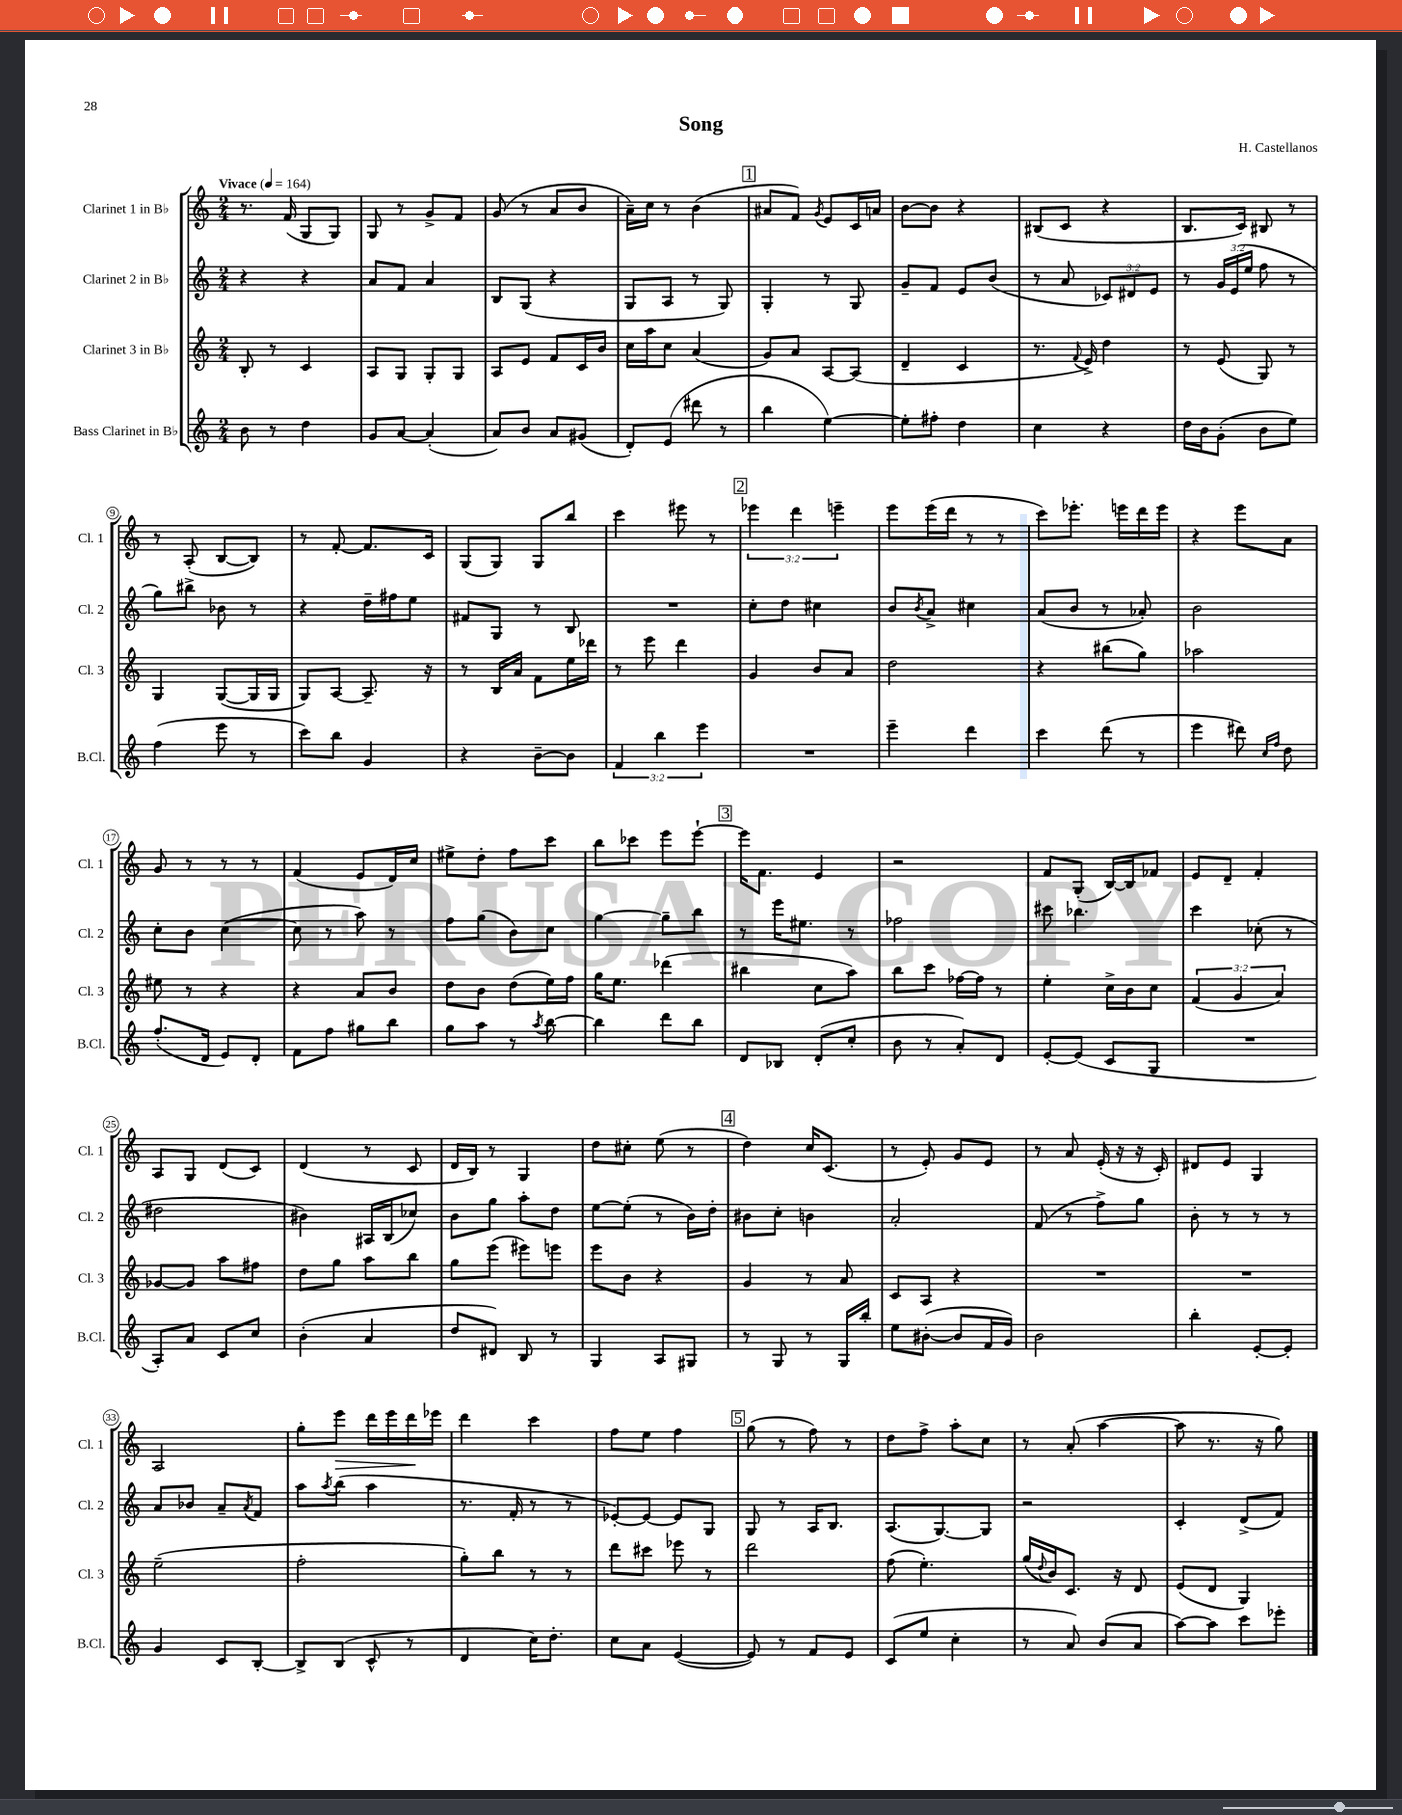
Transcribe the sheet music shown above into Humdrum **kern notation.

**kern	**kern	**kern	**kern	**dynam
*part4	*part3	*part2	*part1	*part1
*staff4	*staff3	*staff2	*staff1	*staff1
*I"Bass Clarinet in B♭	*I"Clarinet 3 in B♭	*I"Clarinet 2 in B♭	*I"Clarinet 1 in B♭	*
*I'B.Cl.	*I'Cl. 3	*I'Cl. 2	*I'Cl. 1	*
*clefG2	*clefG2	*clefG2	*clefG2	*
*k[]	*k[]	*k[]	*k[]	*
*M2/4	*M2/4	*M2/4	*M2/4	*
*MM164	*MM164	*MM164	*MM164	*
=1	=1	=1	=1	=1
!	!	!	!LO:TX:a:B:t=Vivace	!
8b\	8B'/	4r	8.r	.
8r	8r	.	.	.
.	.	.	(16f/	.
4dd\	4c/	4r	8G/L	.
.	.	.	8G/J)	.
=2	=2	=2	=2	=2
8g/L	8A/L	8a/L	8G/	.
[8a/J	8G/J	8f/J	8r	.
(4a'/]	8G'/L	4a/	8g^/L	.
.	8G/J	.	8f/J	.
=3	=3	=3	=3	=3
8a/L)	8A/L	8B/L	(8g/	.
8b/J	8e/J	(8G/J	8r	.
8a/L	8f/L	4r	8a/L	.
(8g#X/J	16c/L	.	8b/J	.
.	16b/JJ	.	.	.
=4	=4	=4	=4	=4
8d'/L)	16cc\LL	8G/L	16a~\LL)	.
.	16aa\J	.	16cc\JJ	.
(8e/J	8cc\J	8A/J	8r	.
8ddd#X\	(4a/	8r	(4b\	.
8r	.	8G/)	.	.
!!LO:REH:place=s1:t=1
=5	=5	=5	=5	=5
4bb\	8g/L)	4G'/	8a#X/L	.
.	8a/J	.	8f/J)	.
.	.	.	8qg/	.
[4ee\)	[8A/L	8r	8e/L	.
.	(8A/J]	8G/	16c/L	.
.	.	.	16an/JJ	.
=6	=6	=6	=6	=6
8ee'\L]	4d~/	8g~/L	[8b\L	.
8ff#X'\J	.	8f/J	8b\J]	.
4dd\	4c/	8e/L	4r	.
.	.	(8b/J	.	.
=7	=7	=7	=7	=7
4cc\	8.r	8r	(8B#X/L	.
.	.	8a/	8c/J	.
.	8qqf/	.	.	.
.	16e^/)	.	.	.
4r	4dd\	12c-X/L)	4r	.
.	.	12d#X/	.	.
.	.	12e/J	.	.
=8	=8	=8	=8	=8
16dd\LL	8r	8r	8.B/L	.
16b\J	.	.	.	.
(8g'\J	(8e/	24g/LL	.	.
.	.	(24e/	.	.
.	.	.	16c/Jk)	.
.	.	24ee/JJ	.	.
8b\L	8G/)	8ff\	8B#X/	.
8ee\J)	8r	8r	8r	.
!!LO:LB:g=z
=9	=9	=9	=9	=9
(4ff\	4G/	8gg\L)	8r	.
.	.	8bb#X^\J	(8A'/	.
8eee\	([8G/L	8b-X\	[8B/L	.
8r	16G/L]	8r	8B/J])	.
.	16G/JJ	.	.	.
=10	=10	=10	=10	=10
8ccc\L)	8G/L)	4r	8r	.
8bb\J	[8A/J	.	[8f'/	.
4g/	8.A~/]	16dd~\LL	8.f/L]	.
.	.	16ff#X\J	.	.
.	.	8ee\J	.	.
.	16r	.	16c/Jk	.
=11	=11	=11	=11	=11
4r	8r	8f#X/L	(8G/L	.
.	16B/LL	8G/J	8G/J)	.
.	16a/JJ	.	.	.
[8b~\L	8f\L	8r	8G/L	.
8b\J]	16ee\L	8B/	8bb/J	.
.	16ddd-X\JJ	.	.	.
=12	=12	=12	=12	=12
6f/	8r	2r	4ccc\	.
.	8eee\	.	.	.
6bb\	.	.	.	.
.	4ddd\	.	8eee#X\	.
6eee\	.	.	.	.
.	.	.	8r	.
!!LO:REH:place=s1:t=2
=13	=13	=13	=13	=13
2r	4g/	8cc'\L	6eee-X\	.
.	.	8dd\J	.	.
.	.	.	6ddd\	.
.	8b/L	4cc#X\	.	.
.	.	.	6eeen~\	.
.	8a/J	.	.	.
=14	=14	=14	=14	=14
4eee~\	2dd\	8b/L	8eee\L	.
.	.	8qb/	.	.
.	.	8a^/J	(16eee\L	.
.	.	.	16ddd\JJ	.
4ddd\	.	4cc#X\	8r	.
.	.	.	8r	.
=15	=15	=15	=15	=15
4ccc\	4r	(8a/L	8ccc\L)	.
.	.	8b/J	8.eee-X'\J	.
(8ddd\	(8bb#X\L	8r	.	.
.	.	.	16eeen\LL	.
8r	8gg\J)	8a-X'/)	16ddd\	.
.	.	.	16eee\JJ	.
=16	=16	=16	=16	=16
4eee\	2aa-X\	2b\	4r	.
8ddd#X\)	.	.	8eee\L	.
16qqcc/LL	.	.	.	.
16qqff/JJ	.	.	.	.
8dd\	.	.	8a\J	.
!!LO:LB:g=z
=17	=17	=17	=17	=17
(8.ff'/L	8ee#X\	8cc'\L	8g/	.
.	8r	8b\J	8r	.
16d/Jk	.	.	.	.
8e/L)	4r	([4cc\	8r	.
8d'/J	.	.	8r	.
=18	=18	=18	=18	=18
8f\L	4r	8cc\]	(4f/	.
8ff\J	.	8r	.	.
8gg#X\L	8a/L	8aa\)	8e/L	.
8bb\J	8b/J	8r	16d/L)	.
.	.	.	16cc/JJ	.
=19	=19	=19	=19	=19
8gg\L	8dd\L	8ff\L	8ee#X^\L	.
8aa\J	8b\J	(8gg\J	8dd'\J	.
8r	(8dd\L	8b\L)	8ff\L	.
8qaa/	.	.	.	.
[8bb\	16ee\L)	8cc\J	8ccc\J	.
.	16ff\JJ	.	.	.
=20	=20	=20	=20	=20
4bb\]	16gg\KL	[4gg\	8bb\L	.
.	8.ee\J	.	.	.
.	.	.	8ccc-X\J	.
8ddd\L	(4ddd-X\	8gg~\L]	8eee\L	.
8bb\J	.	8bb\J	[8eee`\J	.
!!LO:REH:place=s1:t=3
=21	=21	=21	=21	=21
8d/L	4bb#X\	8r	16eee\KL]	.
.	.	.	8.f\J	.
8B-X/J	.	16eee\KL	.	.
.	.	8.ee#X\J	.	.
(8d'/L	8cc\L	.	4e/	.
8cc'/J	8aa\J)	8r	.	.
=22	=22	=22	=22	=22
8b\	8bb\L	2ff-X\	2r	.
8r	8ccc\J	.	.	.
8a'/L)	[16ff-X\LL	.	.	.
.	16ff-\JJ]	.	.	.
8d/J	8r	.	.	.
=23	=23	=23	=23	=23
[8e'/L	4ee'\	8ccc#X\	8f/L	.
(8e/J]	.	4.bb-X\	(8G'/J	.
8c/L	16cc^\LL	.	[16B/LL)	.
.	16b\J	.	16B/J]	.
8G/J	8cc\J	.	8f-X/J	.
=24	=24	=24	=24	=24
2r	(6f/	4ccc\	8e/L	.
.	.	.	8d~/J	.
.	6g/	.	.	.
.	.	(8cc-X'\	4f'/	.
.	6a/)	.	.	.
.	.	8r	.	.
!!LO:LB:g=z
=25	=25	=25	=25	=25
8A'/L)	[8g-X/L	2dd#X\	8A/L	.
8a/J	8g-/J]	.	8G/J	.
8c/L	8aa\L	.	(8d/L	.
8cc/J	8ff#X\J	.	8c/J)	.
=26	=26	=26	=26	=26
(4b'\	8dd\L	4b#X\)	(4d/	.
.	8gg\J	.	.	.
4a/	8aa\L	16A#X/LL	8r	.
.	.	(16B/J	.	.
.	8bb\J	8cc-X/J)	8c/	.
=27	=27	=27	=27	=27
8dd/L	8gg\L	8b\L	16d/LL	.
.	.	.	16B/JJ)	.
8d#X/J)	(8eee\J	8gg\J	8r	.
8B/	8eee#X\L)	8aa'\L	4G/	.
8r	8eeen\J	8dd\J	.	.
=28	=28	=28	=28	=28
4G/	8eee\L	[8ee\L	8dd\L	.
.	8b\J	(8ee'\J]	8cc#X'\J	.
8A/L	4r	8r	(8ee\	.
8G#X/J	.	16b\LL)	8r	.
.	.	16dd'\JJ	.	.
!!LO:REH:place=s1:t=4
=29	=29	=29	=29	=29
8r	4g/	8b#X\L	4dd\)	.
8G/	.	8cc'\J	.	.
8r	8r	4bn\	16cc/KL	.
.	.	.	(8.c/J	.
16G/LL	8a/	.	.	.
16bb'/JJ	.	.	.	.
=30	=30	=30	=30	=30
8ee\L	8c/L	2a'/	8r	.
([8b#X'\J	8A/J	.	8e'/)	.
8b#/L]	4r	.	8g/L	.
16f/L	.	.	8e/J	.
16g/JJ)	.	.	.	.
=31	=31	=31	=31	=31
2b\	2r	(8f/	8r	.
.	.	8r	8a/	.
.	.	8ff^\L)	(16e'/	.
.	.	.	16r	.
.	.	8gg\J	16r	.
.	.	.	16c'/)	.
=32	=32	=32	=32	=32
4bb'\	2r	8b'\	8d#X/L	.
.	.	8r	8e/J	.
[8e'/L	.	8r	4G/	.
8e'/J]	.	8r	.	.
!!LO:LB:g=z
=33	=33	=33	=33	=33
4g/	(2ee~\	8a/L	2A/	.
.	.	8b-X/J	.	.
8c/L	.	8a~/L	.	.
.	.	8qa/	.	.
[8B'/J	.	8f/J	.	.
=34	=34	=34	=34	=34
8B^/L]	2ff'\	8aa\L	8gg'\L	.
.	.	8qaa/	.	.
!	!	!	!	!LO:HP:b
(8B/J	.	(8bb\J	8eee\J	>
8c^^/	.	4aa\	16ddd\LL	.
.	.	.	16eee\	.
8r	.	.	16ddd\	.
.	.	.	16eee-X\JJ	]
=35	=35	=35	=35	=35
4d/	8gg'\L)	8.r	4ddd\	.
.	8bb\J	.	.	.
.	.	16f'/	.	.
16cc\KL)	8r	8r	4ccc\	.
8.dd'\J	.	.	.	.
.	8r	8r	.	.
=36	=36	=36	=36	=36
8cc\L	8ddd\L	[8e-X'/L)	8ff\L	.
8a\J	8ccc#X\J	8e-/J_	8ee\J	.
([4e/	8eee-X\	8e-/L]	4ff\	.
.	8r	8G/J	.	.
!!LO:REH:place=s1:t=5
=37	=37	=37	=37	=37
8e/])	2ddd\	8G/	(8gg\	.
8r	.	8r	8r	.
8f/L	.	16A/KL	8ff\)	.
.	.	8.B/J	.	.
8e/J	.	.	8r	.
=38	=38	=38	=38	=38
(8c/L	(8ff\	(8.A/L	8dd\L	.
8ee/J	4.ee'\)	.	8ff^\J	.
.	.	[8.G/)	.	.
4cc'\	.	.	8aa'\L	.
.	.	8G/J]	8cc\J	.
=39	=39	=39	=39	=39
8r	(16gg/LL	2r	8r	.
.	8qqdd/	.	.	.
.	16b/J)	.	.	.
8a/)	8.c/J	.	(8a'/	.
(8b/L	.	.	[4aa\	.
.	16r	.	.	.
8a/J	8d/	.	.	.
=40	=40	=40	=40	=40
[8aa\L)	(8e/L	4c'/	8aa\]	.
8aa\J]	8d/J	.	8.r	.
8ccc\L	4G/)	(8d^/L	.	.
.	.	.	16r	.
8eee-X'\J	.	8f/J)	8gg\)	.
==	==	==	==	==
*-	*-	*-	*-	*-
